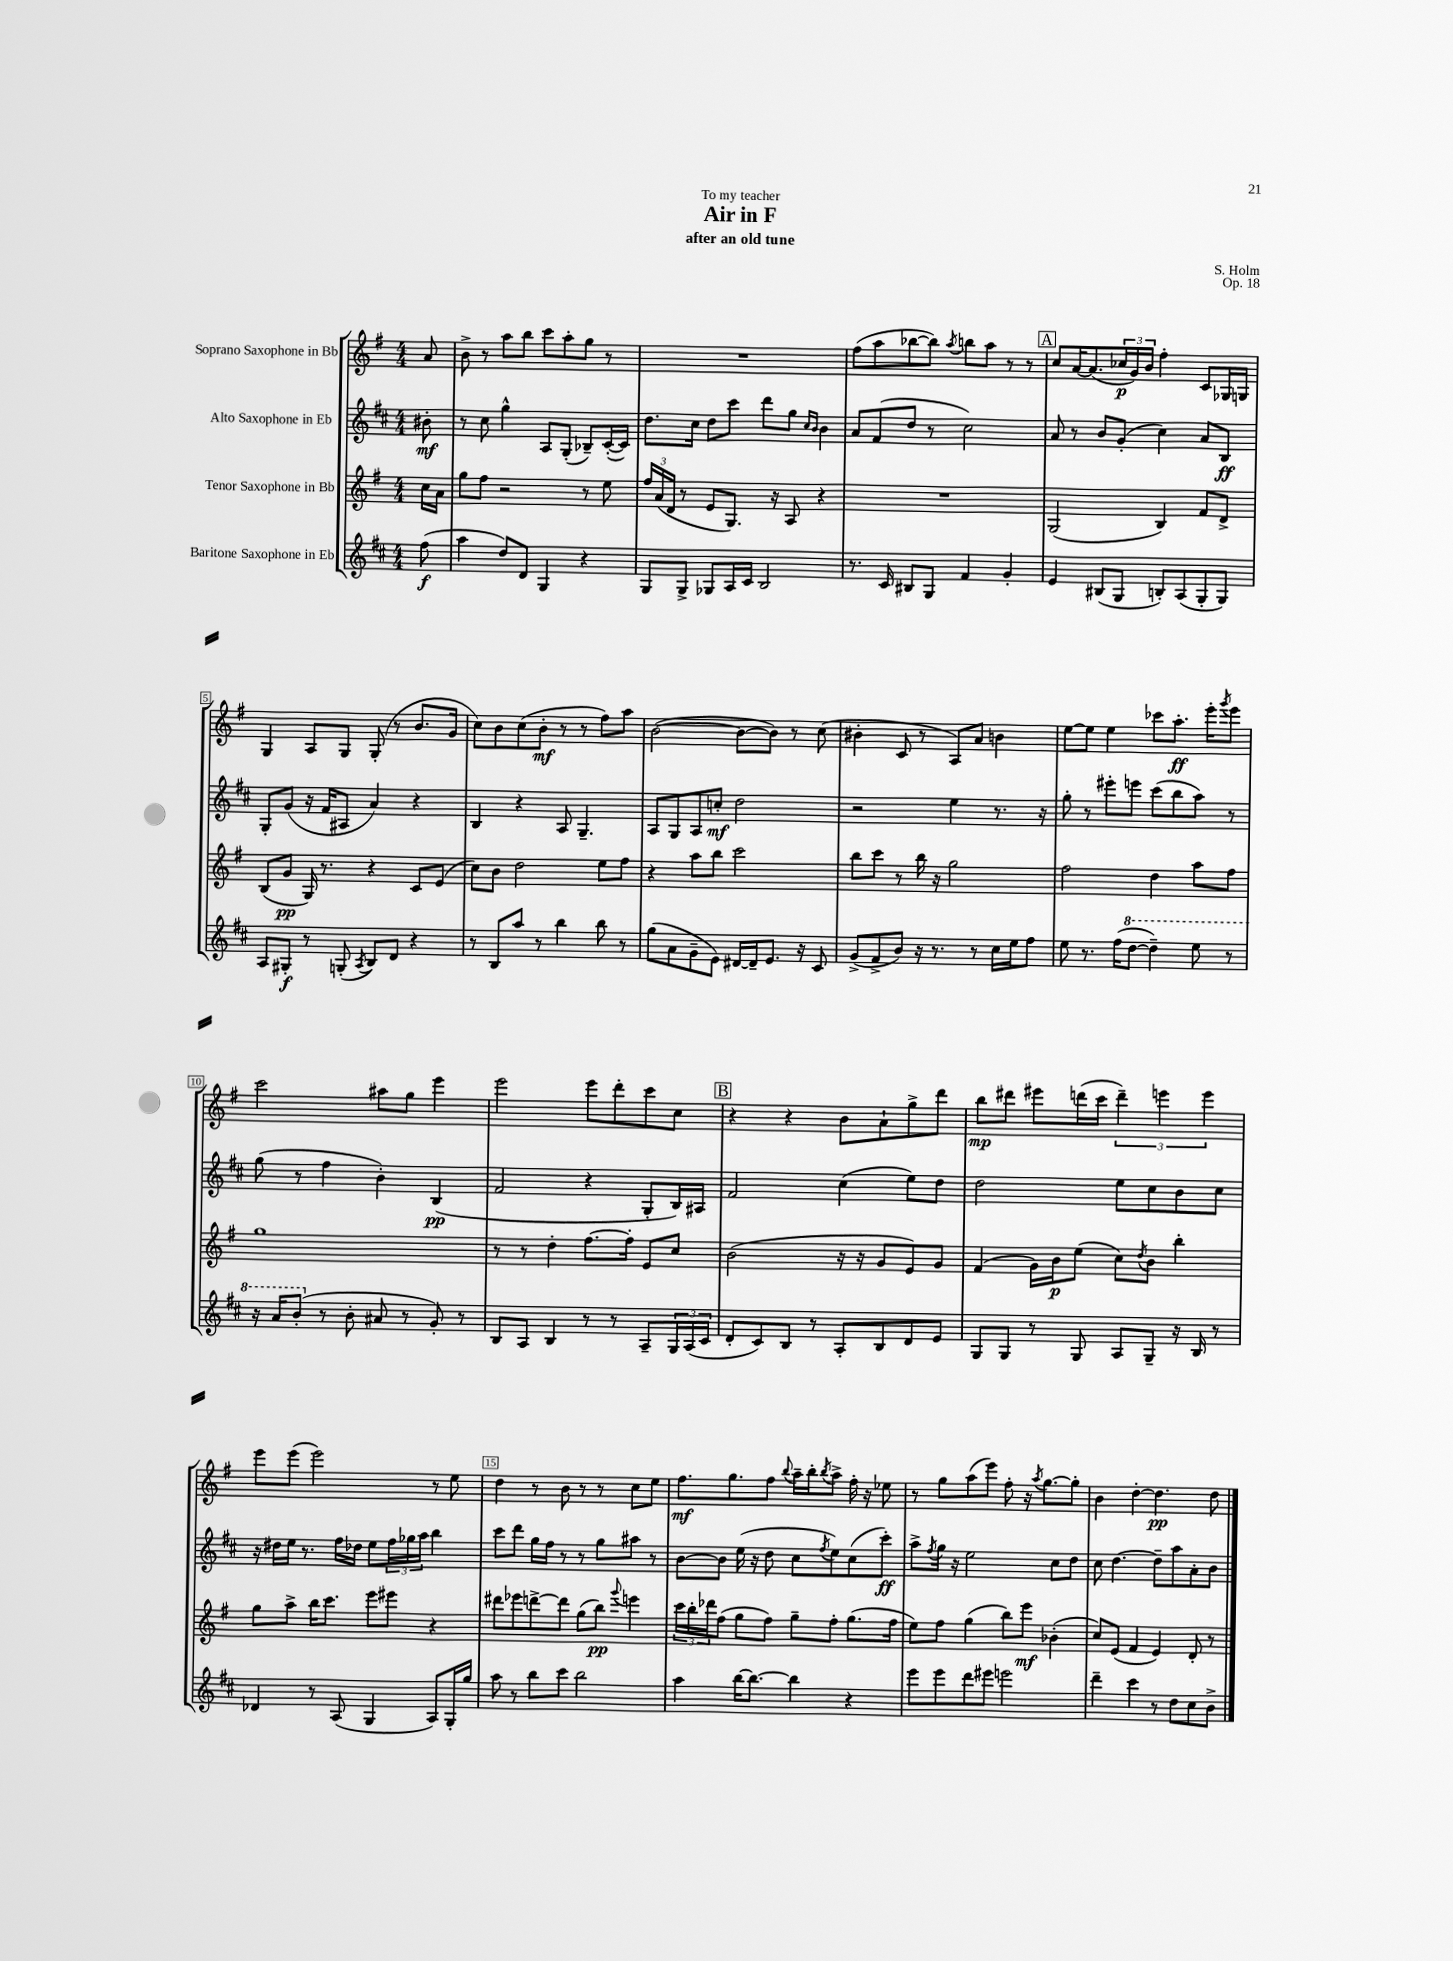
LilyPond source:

\header { title = "Air in F" composer = "S. Holm" subtitle = "after an old tune" dedication = "To my teacher" opus = "Op. 18" }
<<
\new StaffGroup <<
\new Staff = "s0" \with { instrumentName = "Soprano Saxophone in Bb" } {
    \clef treble \key g \major \numericTimeSignature \time 4/4 \partial 8
    a'8 |
    b'8-> r8 a''8 b''8 c'''8 a''8-. g''8 r8 |
    R1 |
    fis''8( a''8 bes''8~ bes''8) \acciaccatura { a''8 } b''8 a''8 r8 r8 |
    \mark \markup { \box "A" } c''8 a'16~ a'8.( \tuplet 3/2 { ces''16\p g'16) b'16 } fis''4-. c'8 ges16 g16 |
    g4 a8 g8 g8-.( r8 b'8. g'16 |
    c''8) b'8 c''8( b'8-.\mf r8 r8 fis''8) a''8 |
    b'2~( b'8~ b'8) r8 c''8( |
    bis'4-. c'8 r8 a8) a'8 b'4 |
    e''8~ e''8 e''4 ces'''8 a''8.-.\ff e'''16-. \acciaccatura { g'''8 } e'''8 |
    c'''2 ais''8 g''8 e'''4 |
    e'''2 e'''8 d'''8-. c'''8 c''8 |
    \mark \markup { \box "B" } r4 r4 b'8 a'8-! g''8-> d'''8 |
    b''8\mp dis'''8 eis'''8 d'''16( c'''16 \tuplet 3/2 { d'''4--) e'''4 e'''4 } |
    e'''8 e'''8( e'''2) r8 e''8 |
    d''4 r8 b'8 r8 r8 c''8 e''8 |
    fis''8.\mf g''8. fis''8 \appoggiatura { b''8 } a''16-- b''16-. \acciaccatura { b''8 } a''8-> fis''16-. r16 ees''8 |
    r8 g''8 a''8( e'''8) fis''8-. r16 \acciaccatura { a''8 } g''8.~ g''8-. |
    b'4 d''4~-. d''4.\pp d''8 \bar "|." |
}
\new Staff = "s1" \with { instrumentName = "Alto Saxophone in Eb" } {
    \clef treble \key d \major \numericTimeSignature \time 4/4 \partial 8
    bis'8-.\mf |
    r8 cis''8 g''4-^ a8 g8-.( bes8--) cis'16~-.( cis'16) |
    d''8. cis''16 d''8 cis'''8 d'''8 g''8 \grace { cis''16 b'16 } b'4 |
    a'8 fis'8( d''8 r8 cis''2) |
    \mark \markup { \box "A" } a'8 r8 b'8 g'8-.( cis''4) a'8 b8\ff |
    g8-. g'8( r16 fis'16 ais8 a'4) r4 |
    b4 r4 a8 g4.-- |
    a8 g8 a8 c''8-.\mf d''2 |
    r2 e''4 r8. r16 |
    g''8-. r8 eis'''8-. e'''8 cis'''8( b''8 a''8) r8 |
    g''8( r8 fis''4 b'4-.) b4\pp( |
    fis'2 r4 g8-. b16) ais16 |
    \mark \markup { \box "B" } fis'2 cis''4( e''8) d''8 |
    d''2 e''8 cis''8 b'8 cis''8 |
    r16 dis''16 e''16 r8. fis''16 des''16 e''8 \tuplet 3/2 { fis''16 ges''16 a''16 } b''4 |
    cis'''8 d'''8 g''16 fis''16 r8 r8 g''8 ais''8 r8 |
    b'8~ b'8 e''16( r16 d''8 cis''8 \acciaccatura { fis''8 } e''8) cis''8( cis'''8-.\ff) |
    a''8-> \acciaccatura { fis''8 } g''16 r16 e''2 cis''8 d''8 |
    cis''8 d''4.~ d''8-- a''8 a'8-. b'8 \bar "|." |
}
\new Staff = "s2" \with { instrumentName = "Tenor Saxophone in Bb" } {
    \clef treble \key g \major \numericTimeSignature \time 4/4 \partial 8
    c''16 a'16 |
    g''8 fis''8 r2 r8 e''8 |
    \tuplet 3/2 { fis''16 a'16( d'16 } r8 e'8 g8.) r16 a8 r4 |
    R1 |
    \mark \markup { \box "A" } g2( b4) fis'8 d'8-> |
    b8( g'8\pp g16) r8. r4 c'8 e'8( |
    c''8) b'8 d''2 e''8 fis''8 |
    r4 a''8 b''8 c'''2 |
    b''8 c'''8 r8 b''16 r16 g''2 |
    fis''2 d''4 a''8 fis''8 |
    g''1 |
    r8 r8 d''4-. fis''8.~ fis''16-. e'8 c''8 |
    \mark \markup { \box "B" } b'2( r16 r16 g'8 e'8) g'8 |
    fis'4( g'16) b'16\p e''8( c''8) \acciaccatura { d''8 } b'8 b''4-. |
    g''8 a''8-> b''16 c'''8. e'''8 eis'''8 r4 |
    dis'''8 ees'''8 d'''8~-> d'''8 g''8( b''8\pp) \appoggiatura { g'''8 } e'''4 |
    \tuplet 3/2 { c'''16 b''16-. des'''16 } fis''8( g''8 fis''8) g''8-- fis''8-. g''8.( fis''16 |
    e''8) fis''8 g''4( b''8) e'''8\mf bes'4-.( |
    c''8) e'8( fis'4 e'4) d'8-. r8 \bar "|." |
}
\new Staff = "s3" \with { instrumentName = "Baritone Saxophone in Eb" } {
    \clef treble \key d \major \numericTimeSignature \time 4/4 \partial 8
    fis''8\f( |
    a''4 d''8) d'8 g4 r4 |
    g8 g8-> ges8 a16 cis'16 b2 |
    r8. cis'16 bis8 g8 fis'4 g'4-. |
    \mark \markup { \box "A" } e'4 bis8( g8 b8-.) a8( g8-. g8) |
    a8 gis8-.\f r8 g8-.( \acciaccatura { a8 } b8) d'8 r4 |
    r8 b8 a''8 r8 b''4 b''8 r8 |
    g''8( a'8 g'8-- e'8) dis'16~ dis'16-- e'8. r16 cis'8 |
    g'8->( fis'8-> b'8) r16 r8. r8 cis''16 e''16 fis''8 |
    e''8 r8. fis''16( \ottava #1 d'''8~ d'''4--) e'''8 r8 |
    r16 a''16 b''8-.( \ottava #0 r8 b'8-. ais'8 r8 g'8-.) r8 |
    b8 a8 b4 r8 r8 a8-- \tuplet 3/2 { g16 a16( cis'16 } |
    \mark \markup { \box "B" } d'8-. cis'8) b8 r8 a8-. b8 d'8 e'8 |
    g8 g8 r8 g8 a8 g8-- r16 b16 r8 |
    des'4 r8 a8( g4 a8) g16-. g''16 |
    a''8 r8 b''8 cis'''8 b''2 |
    a''4 b''16~ b''8.~ b''4 r4 |
    e'''8 e'''8 d'''8 eis'''8 e'''2 |
    d'''4-- cis'''4 r8 d''8 cis''8 b'8-> \bar "|." |
}
>>
>>
\layout { \context { \Score \override BarNumber.break-visibility = ##(#f #t #t) barNumberVisibility = #(every-nth-bar-number-visible 5) \override BarNumber.stencil = #(make-stencil-boxer 0.1 0.3 ly:text-interface::print) } }
